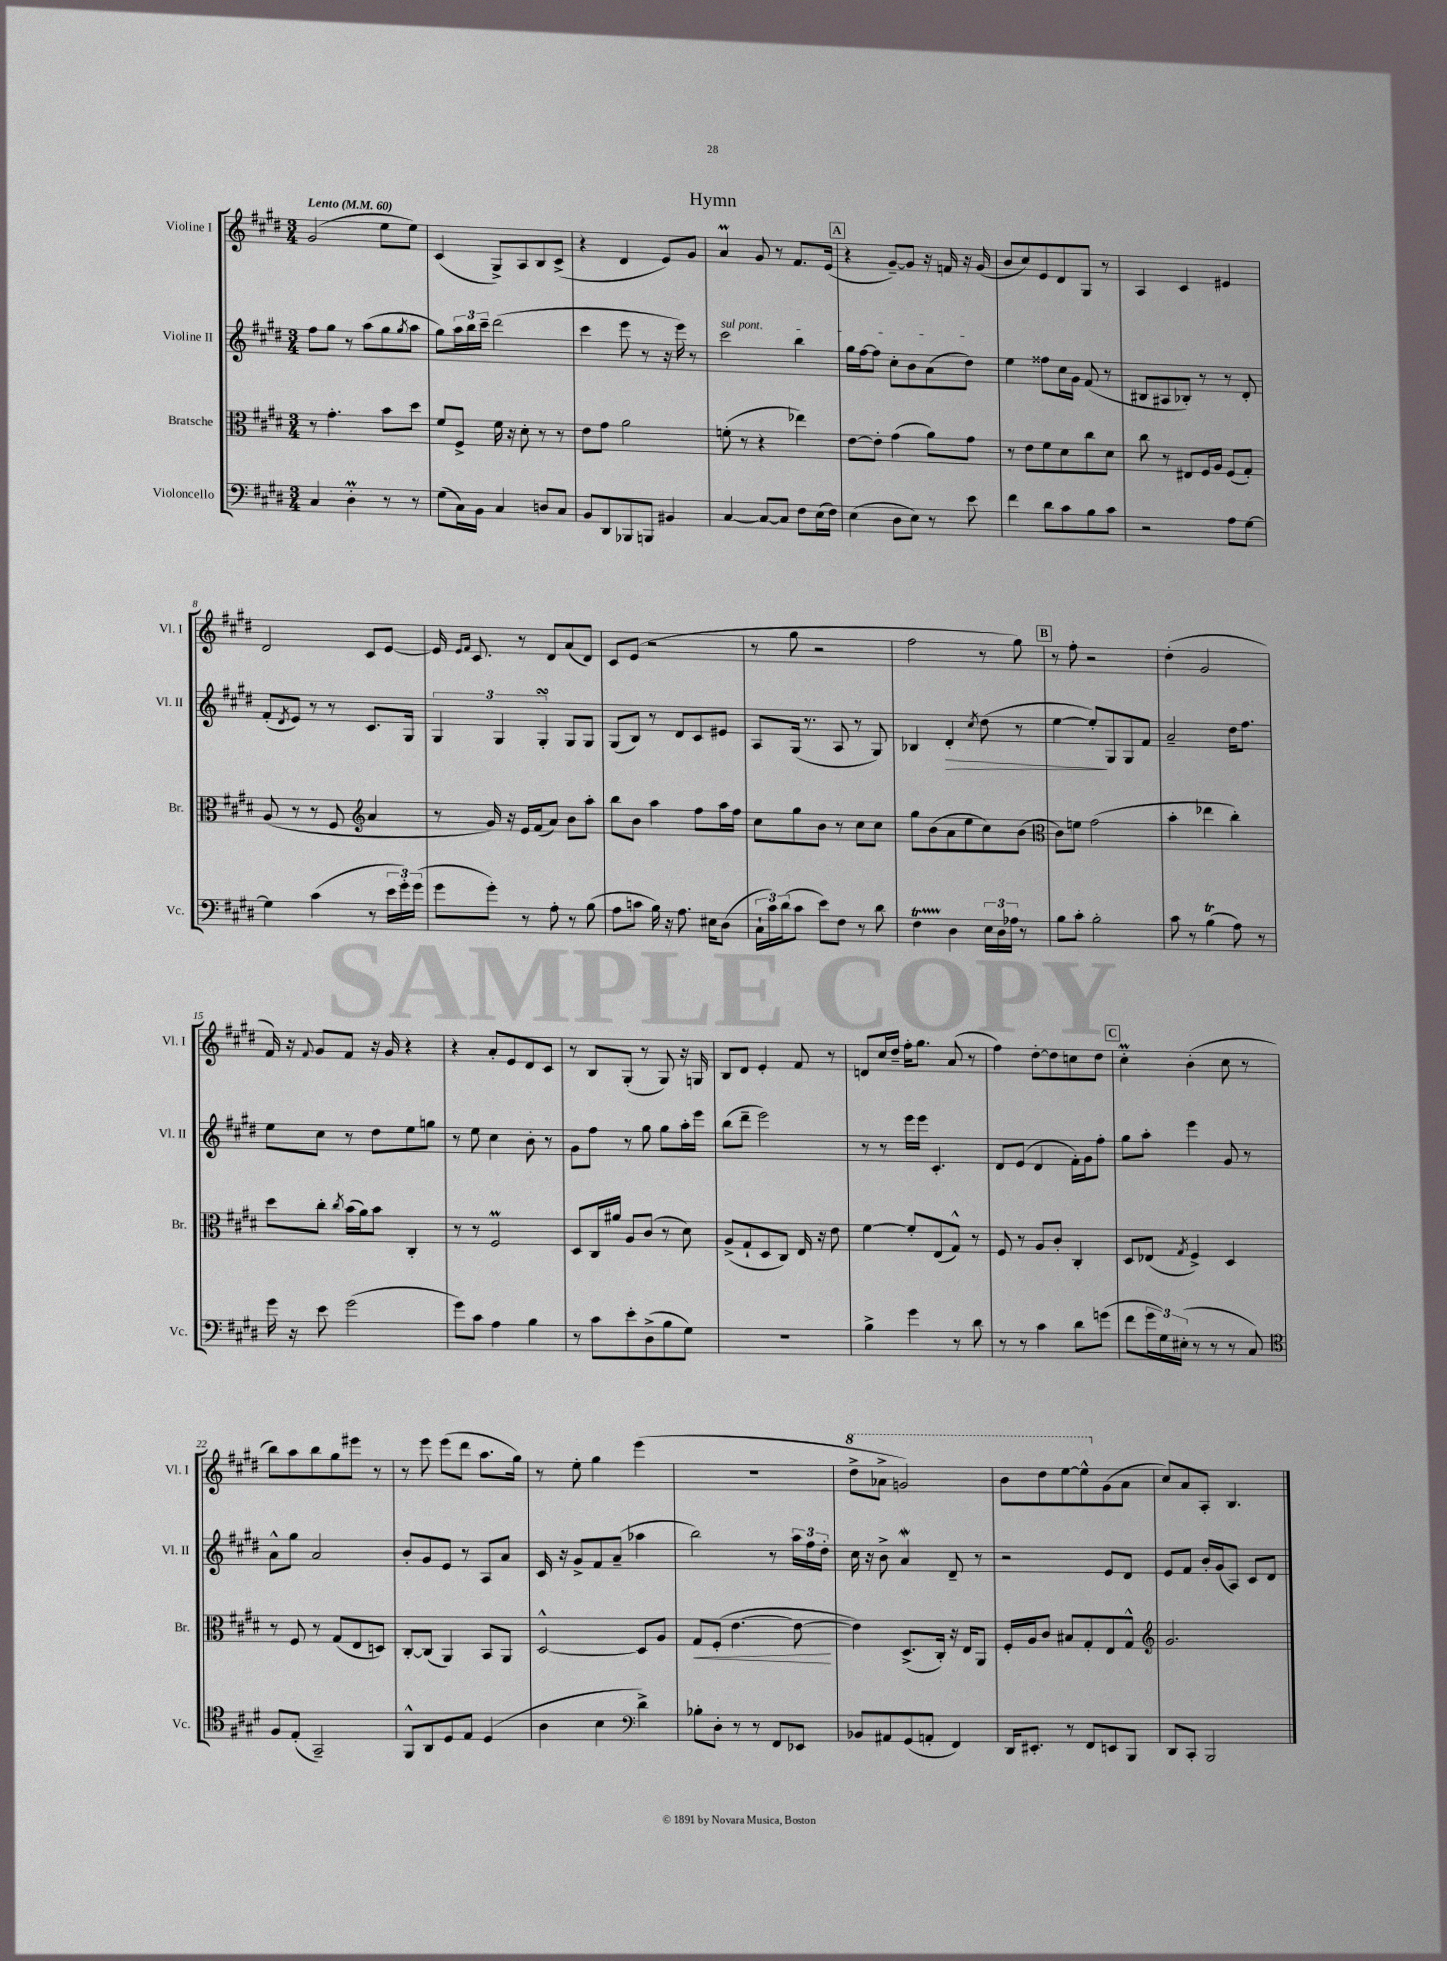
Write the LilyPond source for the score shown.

\header { title = "Hymn" }
<<
\new StaffGroup <<
\new Staff = "s0" \with { instrumentName = "Violine I" shortInstrumentName = "Vl. I" } {
    \clef treble \key e \major \numericTimeSignature \time 3/4 \tempo "Lento" 4 = 60
    gis'2( e''8 e''8) |
    cis'4( gis8->) a8 b8 cis'8->( |
    r4 dis'4 e'8) gis'8 |
    a'4\prall gis'8 r8 fis'8. e'16( |
    \mark \markup { \box "A" } r4 gis'8~--) gis'8 r16 f'16 r16 gis'16( |
    b'8 cis''8) e'8 dis'8 gis8 r8 |
    a4 cis'4 eis'4 |
    dis'2 cis'8 e'8~ |
    e'16 \grace { e'16 fis'16 } cis'8. r8 dis'8 a'8( dis'8) |
    cis'8 e'8( r2 |
    r8 gis''8 r2 |
    fis''2 r8 gis''8) |
    \mark \markup { \box "B" } r8 fis''8-. r2 |
    dis''4-.( gis'2 |
    fis'16) r16 \appoggiatura { fis'8 } gis'8 fis'8 r16 gis'16 r4 |
    r4 a'8-. e'8 dis'8 cis'8 |
    r8 b8 gis8-.( r8 gis8) r16 g16 |
    b8 dis'8 e'4-. fis'8 r8 |
    d'8 cis''16 dis''16-- fis''16-. gis''8. a'8( r8 |
    fis''4) dis''8~-. dis''8 c''8 dis''8 |
    \mark \markup { \box "C" } cis''4-.\prall b'4-.( cis''8 r8 |
    b''8) a''8 b''8 gis''8 eis'''8 r8 |
    r8 e'''8 e'''8( dis'''8 a''8. gis''16) |
    r8 e''8-. gis''4 e'''4( |
    R2. |
    \ottava #1 dis'''8-> aes''8-> g''2) |
    b''8 dis'''8 e'''8~ e'''8-^ \ottava #0 gis'8( a'8 |
    cis''8) a'8 a8-. b4. \bar "|." |
}
\new Staff = "s1" \with { instrumentName = "Violine II" shortInstrumentName = "Vl. II" } {
    \clef treble \key e \major \numericTimeSignature \time 3/4
    fis''8 gis''8 r8 a''8( gis''8 \acciaccatura { gis''8 } a''8 |
    gis''8) \tuplet 3/2 { a''16 b''16 cis'''16-- } dis'''2( |
    cis'''4 e'''8 r8 r16 e'''16) r8 |
    \once \override TextSpanner.bound-details.left.text = \markup { \italic "sul pont." } cis'''2\startTextSpan b''4 |
    \mark \markup { \box "A" } gis''16 fis''16~ fis''8 cis''8-. b'8 a'8( dis''8\stopTextSpan) |
    e''4 fisis''8 cis''16 gis'16 fis'8( r8 |
    bis8 ais8 bes8-.) r8 r8 dis'8-. |
    fis'8-.( \acciaccatura { dis'8 } e'8) r8 r8 cis'8. gis16 |
    \tuplet 3/2 { gis4 gis4 gis4-.\turn } gis8 gis8 |
    gis8( b8) r8 dis'8 cis'8 eis'8 |
    a8 gis16( r8. a8 r8 gis8) |
    bes4 dis'4-.\> \acciaccatura { cis''8 } dis''8( r8 |
    \mark \markup { \box "B" } e''4~ e''8-.\!) gis8 gis8 fis'8 |
    a'2-- dis''16 fis''8. |
    e''8 cis''8 r8 dis''8 e''8 g''8 |
    r8 e''8 cis''4 b'8-. r8 |
    gis'8 fis''8 r8 gis''8 gis''8 a''16-. e'''16 |
    b''8( dis'''8-- e'''2) |
    r8 r8 e'''16 e'''16 cis'4.-. |
    dis'8 e'8( dis'4 fis'16-.) gis'16 fis''8-. |
    \mark \markup { \box "C" } gis''8 a''8-. e'''4 gis'8 r8 |
    a'8-^ gis''8 a'2 |
    b'8-. gis'8 e'8 r8 a8 a'8 |
    cis'16 r16 gis'8-> fis'8 a'8--( aes''4 |
    b''2) r8 \tuplet 3/2 { a''16 fis''16 dis''16-. } |
    cis''16 r16 b'8-> a'4\mordent dis'8-- r8 |
    r2 e'8 dis'8 |
    e'8 fis'8 b'16-. gis'16( a8) cis'8 dis'8 \bar "|." |
}
\new Staff = "s2" \with { instrumentName = "Bratsche" shortInstrumentName = "Br." } {
    \clef alto \key e \major \numericTimeSignature \time 3/4
    r8 gis'4.-. b'8 dis''8 |
    fis'8 fis8-> fis'16 r16 dis'8-. r8 r8 |
    e'8 gis'8 a'2 |
    f'8-.( r8 r4 ees''4) |
    \mark \markup { \box "A" } e'8~ e'8-. gis'4( a'8) gis'8 |
    r8 e'8 fis'8 dis'8 cis''8 dis'8 |
    cis''8 r8 eis8 fis16 a16 fis8( gis8-.) |
    a8( r8 r8 fis8 \clef treble a'4 |
    r8 gis'16) r16 e'16 fis'16( a'8) b'8 a''8-. |
    b''8 b'8 a''4 fis''8 a''16 fis''16 |
    cis''8 gis''8 b'8 r8 cis''8 cis''8 |
    gis''8 b'8( a'8 e''8 cis''8) b'8( |
    \mark \markup { \box "B" } \clef alto cis'8) f'8 gis'2( |
    b'4-. ees''4 cis''4-.) |
    dis''8 cis''8-. \acciaccatura { cis''8 } b'16( a'16) b'8 cis4-. |
    r8 r8 fis2\prall |
    dis8 cis16 ais'16 a8 cis'8( r8 dis'8) |
    a8->( gis8-! dis8 cis8) e16 r16 e'8 |
    fis'4~ fis'8-. e8( gis8-^) r8 |
    fis8 r8 a8 cis'8-. cis4-. |
    \mark \markup { \box "C" } dis8 ees8( \acciaccatura { gis8 } fis4->) dis4 |
    r8 fis8 r8 gis8( e8 d8) |
    cis8~-. cis8( a,4) b,8 a,8 |
    dis2~-^ dis8 a8 |
    gis8\< fis8-.( e'4.~ e'8~\! |
    e'4) dis8.->( cis16-.) r16 e16 a,8 |
    fis16-. a16 cis'8 bis8 gis8-. e8 gis8-^ |
    \clef treble gis'2. \bar "|." |
}
\new Staff = "s3" \with { instrumentName = "Violoncello" shortInstrumentName = "Vc." } {
    \clef bass \key e \major \numericTimeSignature \time 3/4
    cis4 dis4-.\prall r8 r8 |
    gis8( cis16) b,16 cis4 d8 cis8 |
    b,8 dis,8 bes,,8 b,,8 bis,4 |
    cis4~ cis8~ cis8 fis8 e16( fis16) |
    \mark \markup { \box "A" } e4( dis8 e8) r8 e'8 |
    fis'4 dis'8 cis'8 b8 cis'8 |
    r2 a8 gis8~ |
    gis4 cis'4( r8 \tuplet 3/2 { e'16 gis'16-.) gis'16( } |
    gis'8 gis'8-.) r8 a8-. r8 b8( |
    a8 c'8 b16) r16 a8. eis16 dis8( |
    \tuplet 3/2 { cis16-! cis'16) dis'16( } cis'8 e'8) fis8 r8 dis'8 |
    fis4\startTrillSpan dis4\stopTrillSpan \tuplet 3/2 { e16 dis16 aes16 } r8 |
    \mark \markup { \box "B" } b8 cis'8-. b2-. |
    cis'8 r8 b4\trill( a8) r8 |
    gis'16 r16 e'8 gis'2( |
    gis'8) cis'8 a4 b4 |
    r8 cis'8 e'8-. dis8->( b8 gis8) |
    R2. |
    b4-> gis'4 r8 dis'8 |
    r8 r8 cis'4 dis'8 g'8( |
    \mark \markup { \box "C" } fis'8 \tuplet 3/2 { gis'16 gis16) eis16-.( } r8 r8 r8 cis8) |
    \clef tenor fis8 e8-.( gis,2--) |
    fis,8-^ a,8 dis8 e8 dis4( |
    a4 b4 \clef bass dis'4->) |
    bes8-. dis8-. r8 r8 fis,8 ees,8 |
    bes,8 ais,8 gis,8( a,8-. fis,4) |
    dis,16 eis,8.-. r8 fis,8 e,8 b,,8 |
    dis,8 cis,8-. b,,2 \bar "|." |
}
>>
>>
